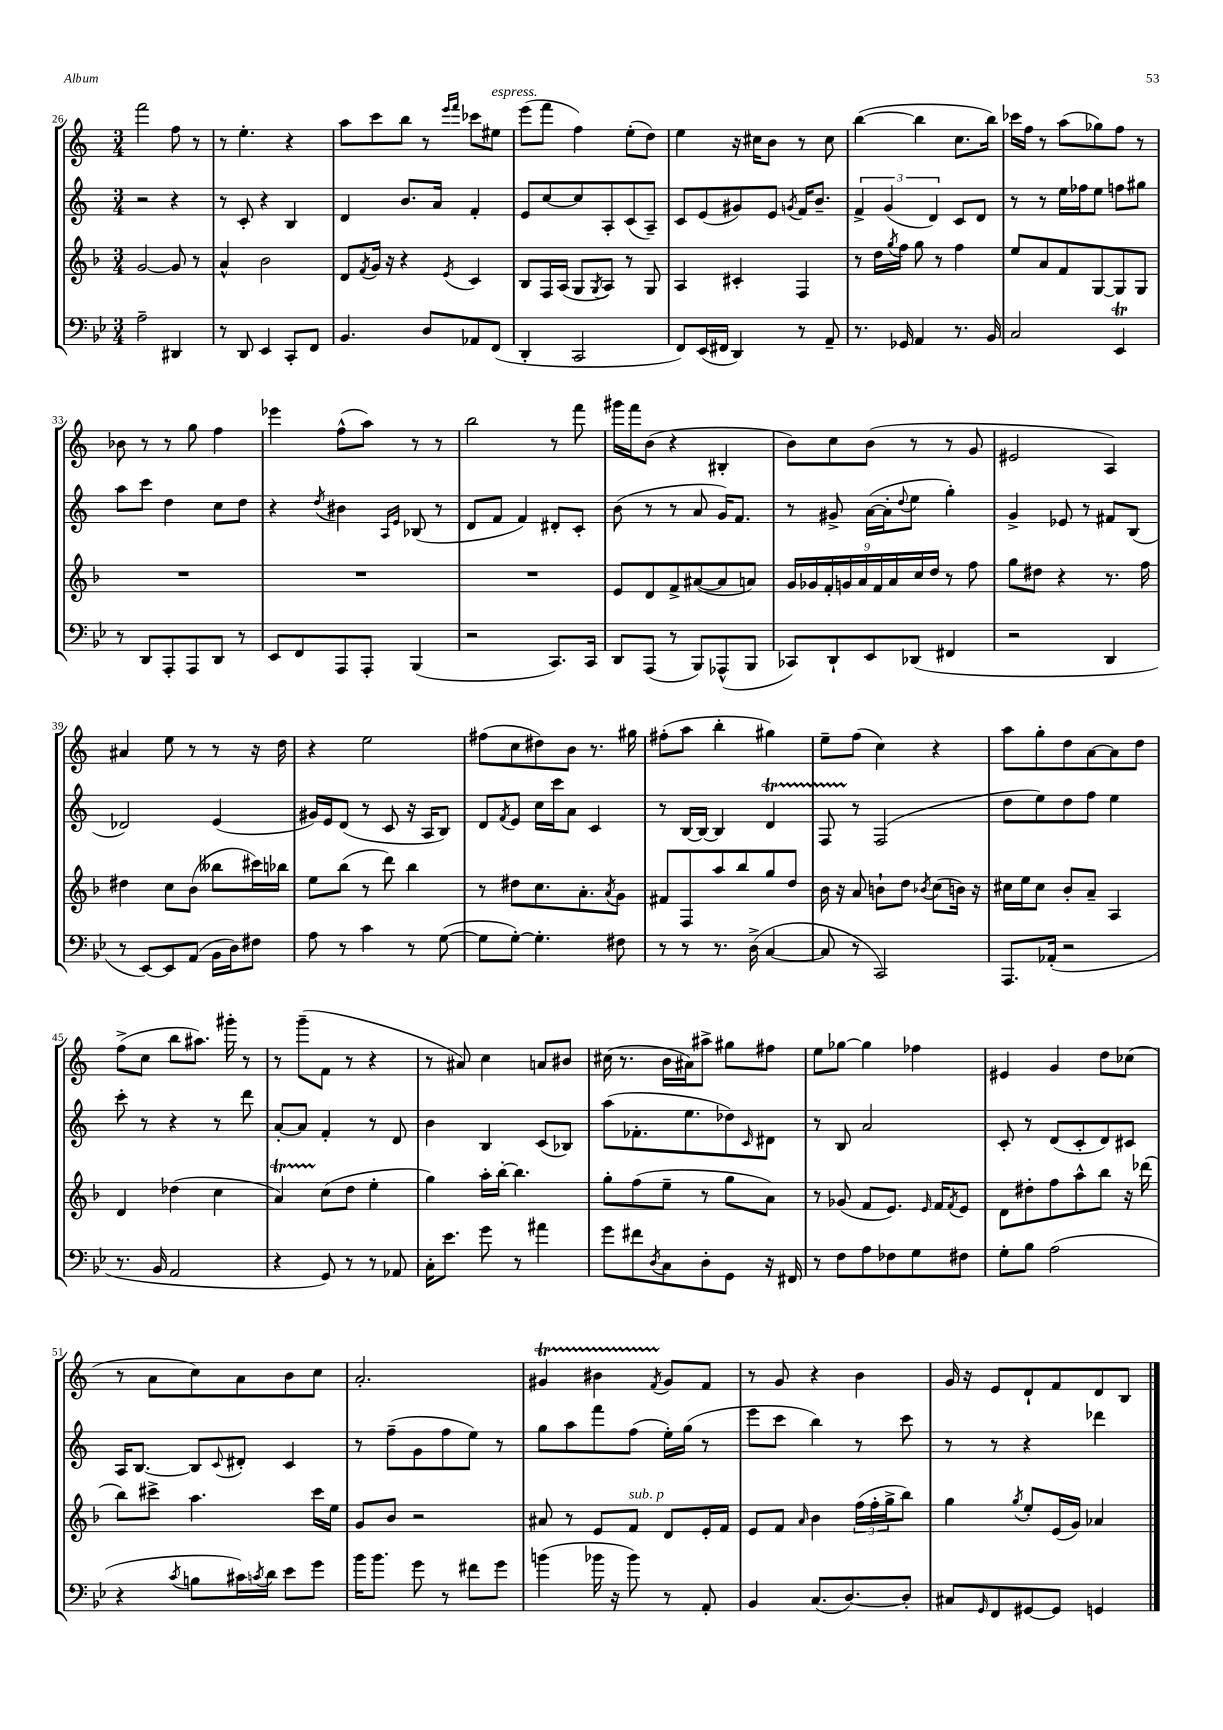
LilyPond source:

<<
\new StaffGroup <<
\new Staff = "s0" {
    \clef treble \key c \major \numericTimeSignature \time 3/4
    f'''2 f''8 r8 |
    r8 e''4.-. r4 |
    a''8 c'''8 b''8 r8 \grace { e'''16 f'''16 } ces'''8 eis''8^\markup { \italic "espress." } |
    e'''8( f'''8 f''4) e''8-.( d''8) |
    e''4 r16 cis''16 b'8 r8 cis''8 |
    b''4~( b''4 c''8. b''16) |
    ces'''16 f''16 r8 a''8( ges''8) f''8 r8 |
    bes'8 r8 r8 g''8 f''4 |
    ees'''4 f''8-^( a''8) r8 r8 |
    b''2 r8 f'''8 |
    gis'''16 f'''16 b'8( r4 bis4-. |
    b'8) c''8 b'8( r8 r8 g'8 |
    eis'2 a4) |
    ais'4 e''8 r8 r8 r16 d''16 |
    r4 e''2 |
    fis''8( c''8 dis''8) b'8 r8. gis''16 |
    fis''8-.( a''8 b''4-. gis''4) |
    e''8-- f''8( c''4) r4 |
    a''8 g''8-. d''8 a'8~ a'8 d''8 |
    f''8->( c''8 b''8 ais''8.) gis'''16-. r8 |
    r8 g'''8--( f'8 r8 r4 |
    r8 ais'8) c''4 a'8 bis'8 |
    cis''16( r8. b'16 ais'16) ais''8-> gis''8 fis''8 |
    e''8 ges''8~ ges''4 fes''4 |
    eis'4 g'4 d''8 ces''8( |
    r8 a'8 c''8) a'8 b'8 c''8 |
    a'2.-. |
    gis'4\startTrillSpan bis'4 \acciaccatura { f'8 } gis'8\stopTrillSpan f'8 |
    r8 g'8 r4 b'4 |
    g'16 r16 e'8 d'8-! f'8 d'8 b8 \bar "|." |
}
\new Staff = "s1" {
    \clef treble \key c \major \numericTimeSignature \time 3/4
    r2 r4 |
    r8 c'8-. r4 b4 |
    d'4 b'8. a'16 f'4-. |
    e'8 c''8~ c''8 a8-. c'8( a8--) |
    c'8 e'8( gis'8) e'8 \acciaccatura { g'8 } f'16 b'8.-- |
    \tuplet 3/2 { f'4-> g'4( d'4) } c'8 d'8 |
    r8 r8 e''16 fes''16 e''8 f''8 gis''8 |
    a''8 c'''8 d''4 c''8 d''8 |
    r4 \acciaccatura { d''8 } bis'4 \grace { a16 e'16 } bes8( r8 |
    d'8 f'8 f'4) dis'8-. c'8-. |
    b'8( r8 r8 a'8 g'16) f'8. |
    r8 gis'8-> a'16~( a'16-. \appoggiatura { d''8 } e''8 g''4-.) |
    g'4-> ees'8 r8 fis'8 b8( |
    des'2) e'4( |
    gis'16) e'16 d'8( r8 c'8 r16 a16 b8) |
    d'8 \acciaccatura { f'8 } e'8 c''16 c'''16 a'8 c'4 |
    r8 b16~ b16~ b4 d'4\startTrillSpan |
    f8 r8\stopTrillSpan f2( |
    d''8 e''8) d''8 f''8 e''4 |
    c'''8-. r8 r4 r8 d'''8 |
    a'8~-. a'8 f'4-. r8 d'8 |
    b'4 b4 c'8( bes8) |
    a''8( fes'8.-. e''8. des''8) \grace { c'16 } dis'8 |
    r8 b8 a'2 |
    c'8-. r8 d'8( c'8-. d'8) cis'8 |
    a16 b8.~ b8 \appoggiatura { c'8 } dis'8-. c'4 |
    r8 f''8--( g'8 f''8 e''8) r8 |
    g''8 a''8 f'''8 f''8( e''16-.) g''16( r8 |
    e'''8 c'''8 b''4) r8 c'''8 |
    r8 r8 r4 des'''4 \bar "|." |
}
\new Staff = "s2" {
    \clef treble \key f \major \numericTimeSignature \time 3/4
    g'2~ g'8 r8 |
    a'4-^ bes'2 |
    d'8 \acciaccatura { f'8 } g'16 r16 r4 \acciaccatura { e'8 } c'4 |
    bes8 f16 a16( g8 \acciaccatura { g8 } a8) r8 g8 |
    a4 cis'4-. f4 |
    r8 d''16 \acciaccatura { g''8 } f''16 g''8 r8 f''4 |
    e''8 a'8 f'8 g8~ g8 g8 |
    R2. |
    R2. |
    R2. |
    e'8 d'8 f'8-> ais'8~( ais'8 a'8) |
    \tuplet 9/8 { g'16 ges'16 f'16-. g'16 a'16 f'16 a'16 c''16 d''16 } r8 f''8 |
    g''8 dis''8 r4 r8. f''16 |
    dis''4 c''8 bes'8( beses''8 cis'''16) bes''16 |
    e''8 bes''8( r8 d'''8) bes''4 |
    r8 dis''8 c''8. a'8.-. \acciaccatura { a'8 } g'8 |
    fis'8 f8 a''8 bes''8 g''8 d''8 |
    bes'16 r16 a'8 b'8-! d''8 \acciaccatura { bes'8 } c''8( b'16) r16 |
    cis''16 e''16 cis''8 bes'8-. a'8-- a4 |
    d'4 des''4( c''4 |
    a'4\startTrillSpan) c''8\stopTrillSpan( d''8 e''4-. |
    g''4) a''16-. bes''16~-. bes''4. |
    g''8-. f''8( e''8-- r8 g''8 a'8) |
    r8 ges'8( f'8 e'8.) \grace { e'16 } f'16 \acciaccatura { f'8 } e'8 |
    d'8 dis''8-. f''8 a''8-^ bes''8 r16 des'''16( |
    bes''8) cis'''8-> a''4. cis'''16 e''16 |
    g'8 bes'8 r2 |
    ais'8 r8 e'8 f'8^\markup { \italic "sub. p" } d'8 e'16-. f'16 |
    e'8 f'8 \grace { a'16 } bes'4 \tuplet 3/2 { f''16( f''16-. g''16-> } bes''8) |
    g''4 \acciaccatura { g''8 } e''8-. e'16( g'16) aes'4 \bar "|." |
}
\new Staff = "s3" {
    \clef bass \key bes \major \numericTimeSignature \time 3/4
    a2-- dis,4 |
    r8 d,8 ees,4 c,8-. f,8 |
    bes,4. d8 aes,8 f,8( |
    d,4-. c,2 |
    f,8) ees,16( fis,16 d,4) r8 a,8-- |
    r8. ges,16 a,4 r8. bes,16 |
    c2 ees,4\trill |
    r8 d,8 a,,8-. a,,8 d,8 r8 |
    ees,8 f,8 a,,8 a,,8-. bes,,4( |
    r2 c,8.) c,16 |
    d,8 a,,8( r8 bes,,8) aes,,8-^( bes,,8 |
    ces,8) d,8-! ees,8 des,8( fis,4 |
    r2 d,4 |
    r8 ees,8~) ees,8 a,8( bes,16 d16) fis8 |
    a8 r8 c'4 r8 g8~( |
    g8 g8~-.) g4.-. fis8 |
    r8 r8 r8. d16->( c4~ |
    c8 r8 c,2) |
    a,,8. aes,16-.( r2 |
    r8. bes,16 a,2 |
    r4 g,8) r8 r8 aes,8 |
    c16-. ees'8. g'8 r8 ais'4 |
    g'8 fis'8 \acciaccatura { d8 } c8 d8-. g,8 r16 fis,16 |
    r8 f8 a8 fes8 g8 fis8 |
    g8-. bes8 a2( |
    r4 \acciaccatura { c'8 } b8 cis'16) \acciaccatura { c'8 } d'16 ees'8 g'8 |
    bes'16 bes'8. g'8 r8 fis'8 g'8 |
    b'4( bes'16 r16 bes'8) r8 a,8-. |
    bes,4 c8.( d8.~) d8-. |
    cis8 \grace { g,16 } f,8 gis,8~ gis,8 g,4 \bar "|." |
}
>>
>>
\layout { \context { \Score currentBarNumber = #26 } }
